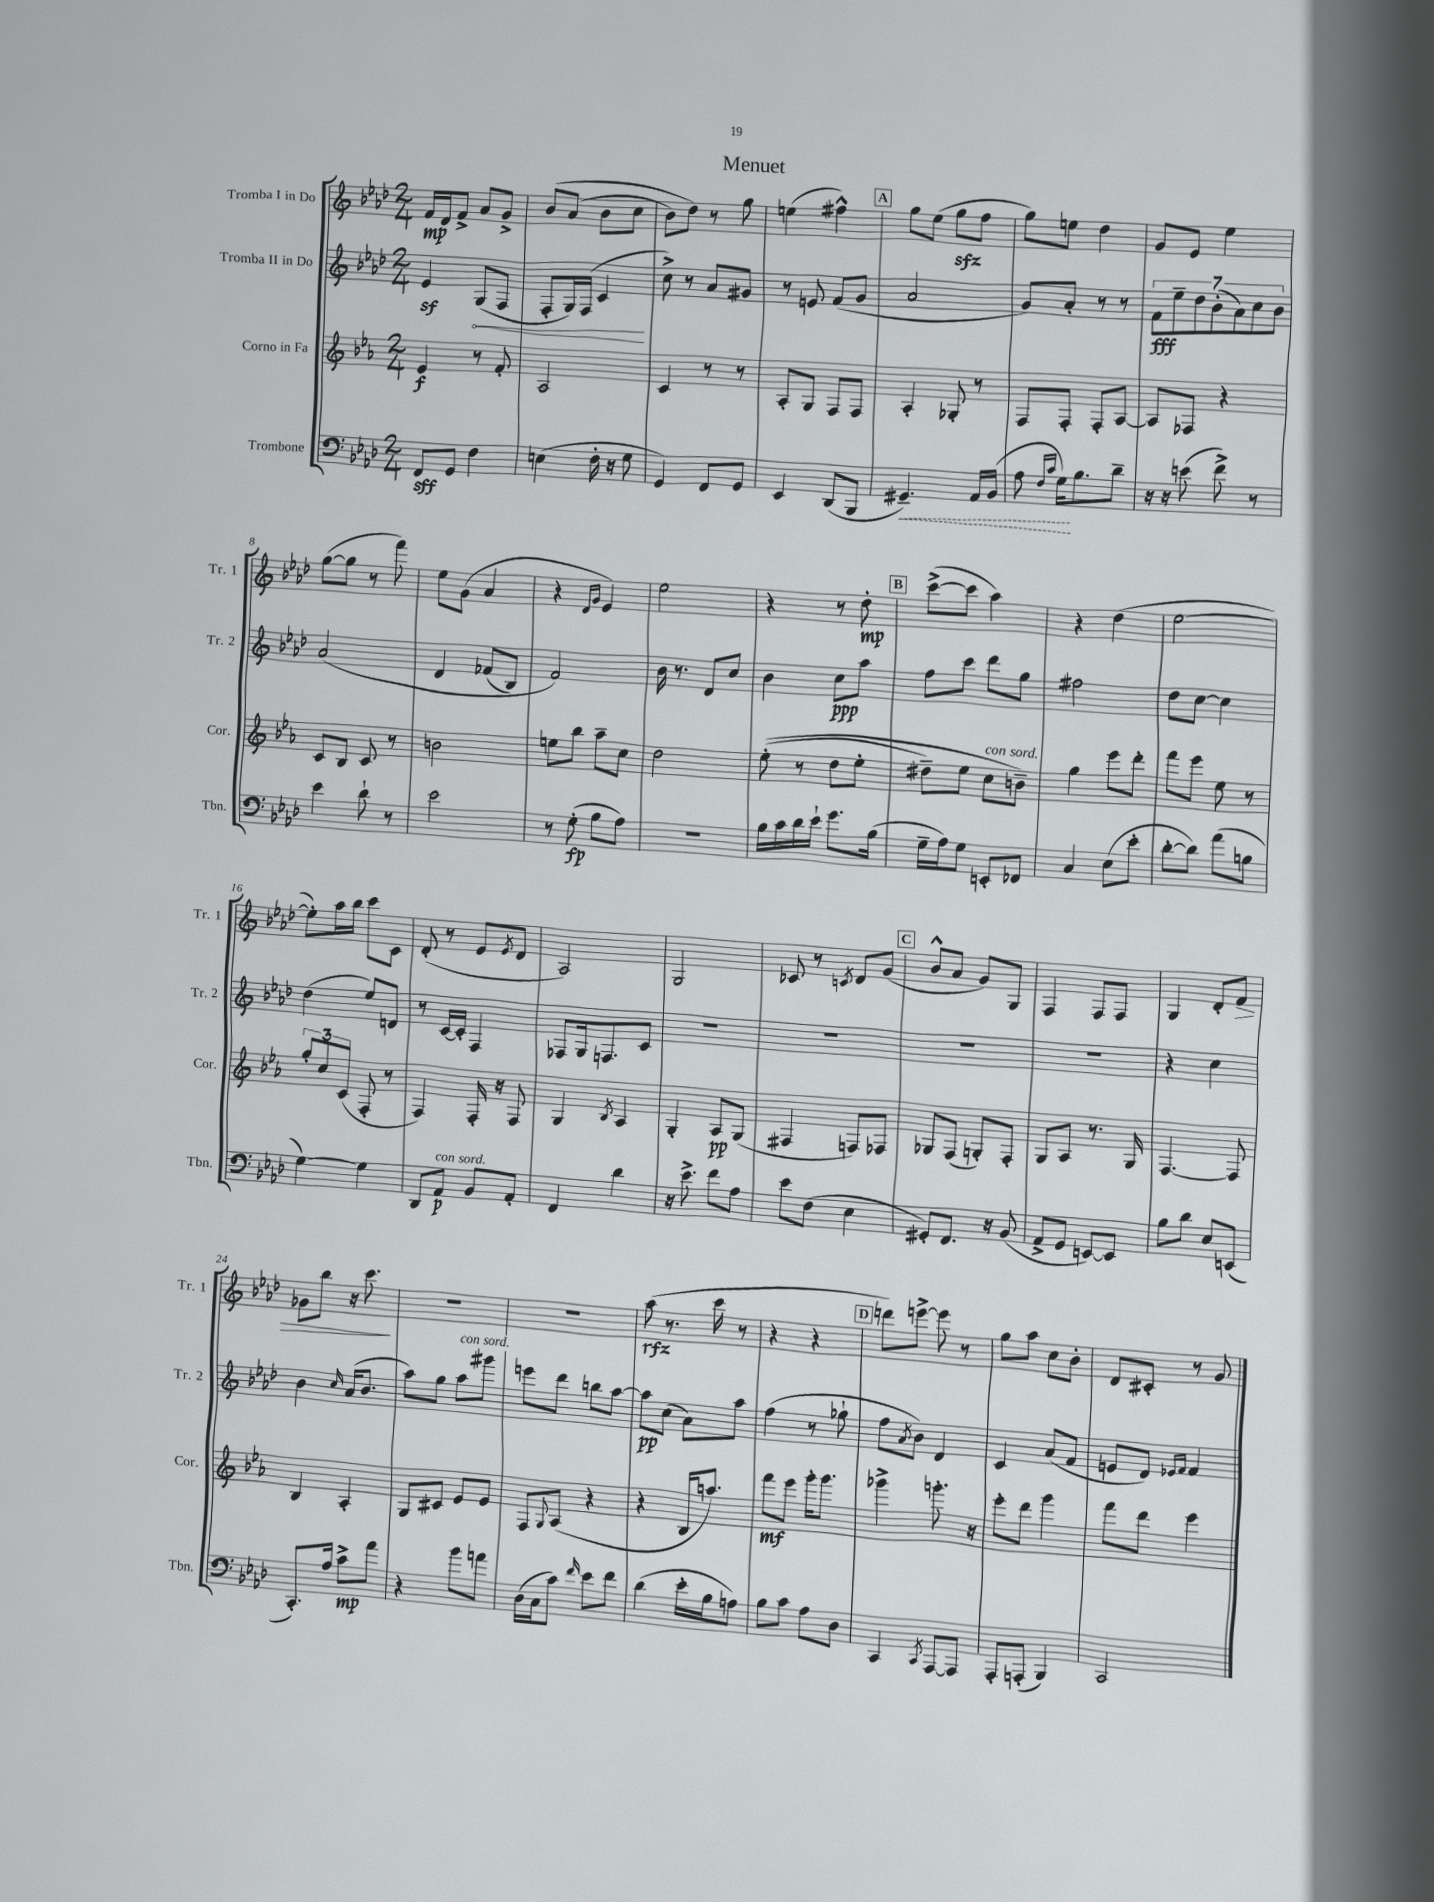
\header { title = "Menuet" }
<<
\new StaffGroup <<
\new Staff = "s0" \with { instrumentName = "Tromba I in Do" shortInstrumentName = "Tr. 1" } {
    \clef treble \key aes \major \numericTimeSignature \time 2/4
    f'16\mp des'16 f'8-> aes'8 g'8-> |
    bes'8\( aes'8( bes'8 c''8 |
    bes'8) des''8\) r8 g''8 |
    e''4( fis''4-^) |
    \mark \markup { \box "A" } g''8 ees''8( g''8\sfz f''8 |
    g''8) e''8 des''4 |
    g'8 ees'8 ees''4 |
    g''8~( g''8 r8 f'''8) |
    ees''8 g'8( aes'4 |
    r4 \grace { des'16 g'16 } ees'4) |
    ees''2 |
    r4 r8 des''8-.\mp |
    \mark \markup { \box "B" } c'''8~->( c'''8 aes''4) |
    r4 des''4( |
    ees''2~ |
    ees''8-.) aes''16 bes''16 c'''8 c'8 |
    des'8-.( r8 ees'8 \acciaccatura { ees'8 } des'8 |
    aes2) |
    g2 |
    ces'8 r8 \acciaccatura { c'8 } des'8 g'8( |
    \mark \markup { \box "C" } bes'8-^ aes'8 g'8) g8 |
    f4 f8 f8 |
    g4 des'8-. f'8\> |
    ges'8 bes''8 r16 c'''8.\! |
    r2 |
    R2 |
    aes''8\rfz( r8. c'''16 r8 |
    r4 r4 |
    \mark \markup { \box "D" } d'''8) e'''8~-> e'''8 r8 |
    g''8 aes''8 c''8 bes'8-. |
    des'8 cis'8-. r8 g'8 \bar "|." |
}
\new Staff = "s1" \with { instrumentName = "Tromba II in Do" shortInstrumentName = "Tr. 2" } {
    \clef treble \key aes \major \numericTimeSignature \time 2/4
    ees'4\sf \once \override Hairpin.circled-tip = ##t g8\<( f8 |
    f8-. g16) f16( c'4\! |
    c''8->) r8 aes'8 gis'8 |
    r8 e'8 f'8( g'8 |
    \mark \markup { \box "A" } aes'2 |
    g'8) aes'8-. r8 r8 |
    \tuplet 7/4 { f'8\fff ees''8-- des''8 bes'8-.( aes'8) c''8 bes'8 } |
    aes'2\( |
    des'4 fes'8( bes8) |
    f'2\) |
    bes'16 r8. des'8 c''8 |
    bes'4 c''8\ppp aes''8 |
    \mark \markup { \box "B" } f''8 c'''8 des'''8 g''8 |
    fis''2 |
    des''8 c''8~ c''4 |
    des''4( ees''8) d'8 |
    r8 c'16~ c'16-. f4 |
    fes8 g16 f8. c'8 |
    R2 |
    R2 |
    \mark \markup { \box "C" } R2 |
    R2 |
    r4 c''4 |
    bes'4 \grace { c''16 } aes'16( bes'8. |
    aes''8) g''8 aes''8^\markup { \italic "con sord." } gis'''8 |
    e'''8 des'''8 b''8 aes''8~ |
    aes''8\pp c''8( aes'8) aes''8 |
    f''4( r8 ges''8-! |
    \mark \markup { \box "D" } f''8 \acciaccatura { aes'8 } bes'8) des'4 |
    c'4 aes'8( f'8 |
    e'8 des'8) \grace { ees'16 f'16 } f'4 \bar "|." |
}
\new Staff = "s2" \with { instrumentName = "Corno in Fa" shortInstrumentName = "Cor." } {
    \clef treble \key ees \major \numericTimeSignature \time 2/4
    ees'4\f r8 f'8-. |
    aes2 |
    c'4 r8 r8 |
    aes8-. g8 f8 f8 |
    \mark \markup { \box "A" } aes4-. ges8-. r8 |
    f8 f8-. f8-. aes8~ |
    aes8 fes8 r4 |
    c'8 bes8 c'8 r8 |
    b'2 |
    e''8 bes''8 aes''8-- c''8 |
    d''2 |
    ees''8-.(\( r8 d''8 ees''8-. |
    \mark \markup { \box "B" } dis''8--) ees''8 c''8^\markup { \italic "con sord." } b'8--\) |
    g''4 ees'''8 d'''8-. |
    f'''8 ees'''8 ees''8 r8 |
    \tuplet 3/2 { g''8-. c''8 c'8( } f8-. r8 |
    f4) f16-. r16 f8 |
    g4 \acciaccatura { bes8 } aes4 |
    g4-. aes8\pp g8( |
    fis4 f8) fes8 |
    \mark \markup { \box "C" } ges8 f8( g8-.) f8-. |
    g8 aes8 r8. g16 |
    f4.~ f8 |
    bes4 aes4-. |
    g8 cis'8 ees'8 ees'8 |
    f8 \appoggiatura { g8 } aes8( r4 |
    r4 bes16 a''8.) |
    f'''8\mf ees'''8 g'''16-. g'''8. |
    \mark \markup { \box "D" } ges'''4-> g'''8.-. r16 |
    ees'''8-. d'''8 g'''4 |
    f'''8 d'''8 ees'''4 \bar "|." |
}
\new Staff = "s3" \with { instrumentName = "Trombone" shortInstrumentName = "Tbn." } {
    \clef bass \key aes \major \numericTimeSignature \time 2/4
    f,8\sff g,8 f4 |
    e4( f16-. r16 g8 |
    g,4) f,8 g,8 |
    ees,4 des,8( bes,,8 |
    \mark \markup { \box "A" } \once \override Hairpin.style = #'dashed-line gis,4.--\<) aes,16 bes,16( |
    aes8 \grace { f16 c'16 } g16\!) bes8. des'8-- |
    r16 r16 e'8( f'8->) r8 |
    ees'4 des'8-! r8 |
    ees'2 |
    r8 g8-.\fp( bes8 aes8) |
    R2 |
    bes16 c'16 des'16 ees'16-! g'8. bes16( |
    \mark \markup { \box "B" } g16-- aes16) g8 e,8-. fes,8 |
    c4 ees8( ees'8-. |
    des'8~-. des'8) aes'8( b8 |
    g4~) g4 |
    des,8 aes,8\p^\markup { \italic "con sord." } bes,8 aes,8-. |
    f,4 des'4 |
    r16 ees'8.-> f'8 aes8 |
    ees'8 f8( ees4 |
    \mark \markup { \box "C" } gis,8-.) f,8. r16 bes,8( |
    aes,8-> g,8 e,8~) e,8 |
    bes8 des'8 ees8 e,8( |
    c,8.-.) aes16 c'8->\mp aes'8 |
    r4 bes'8 a'8 |
    des16( c16 c'8) \grace { f'16 } ees'8 f'8 |
    des'4( ees'16-. bes16 a8) |
    bes8 c'8 aes8 des8 |
    \mark \markup { \box "D" } c,4 \acciaccatura { c,8 } aes,,8~ aes,,8 |
    aes,,8-. a,,8-.( bes,,4) |
    c,2 \bar "|." |
}
>>
>>
